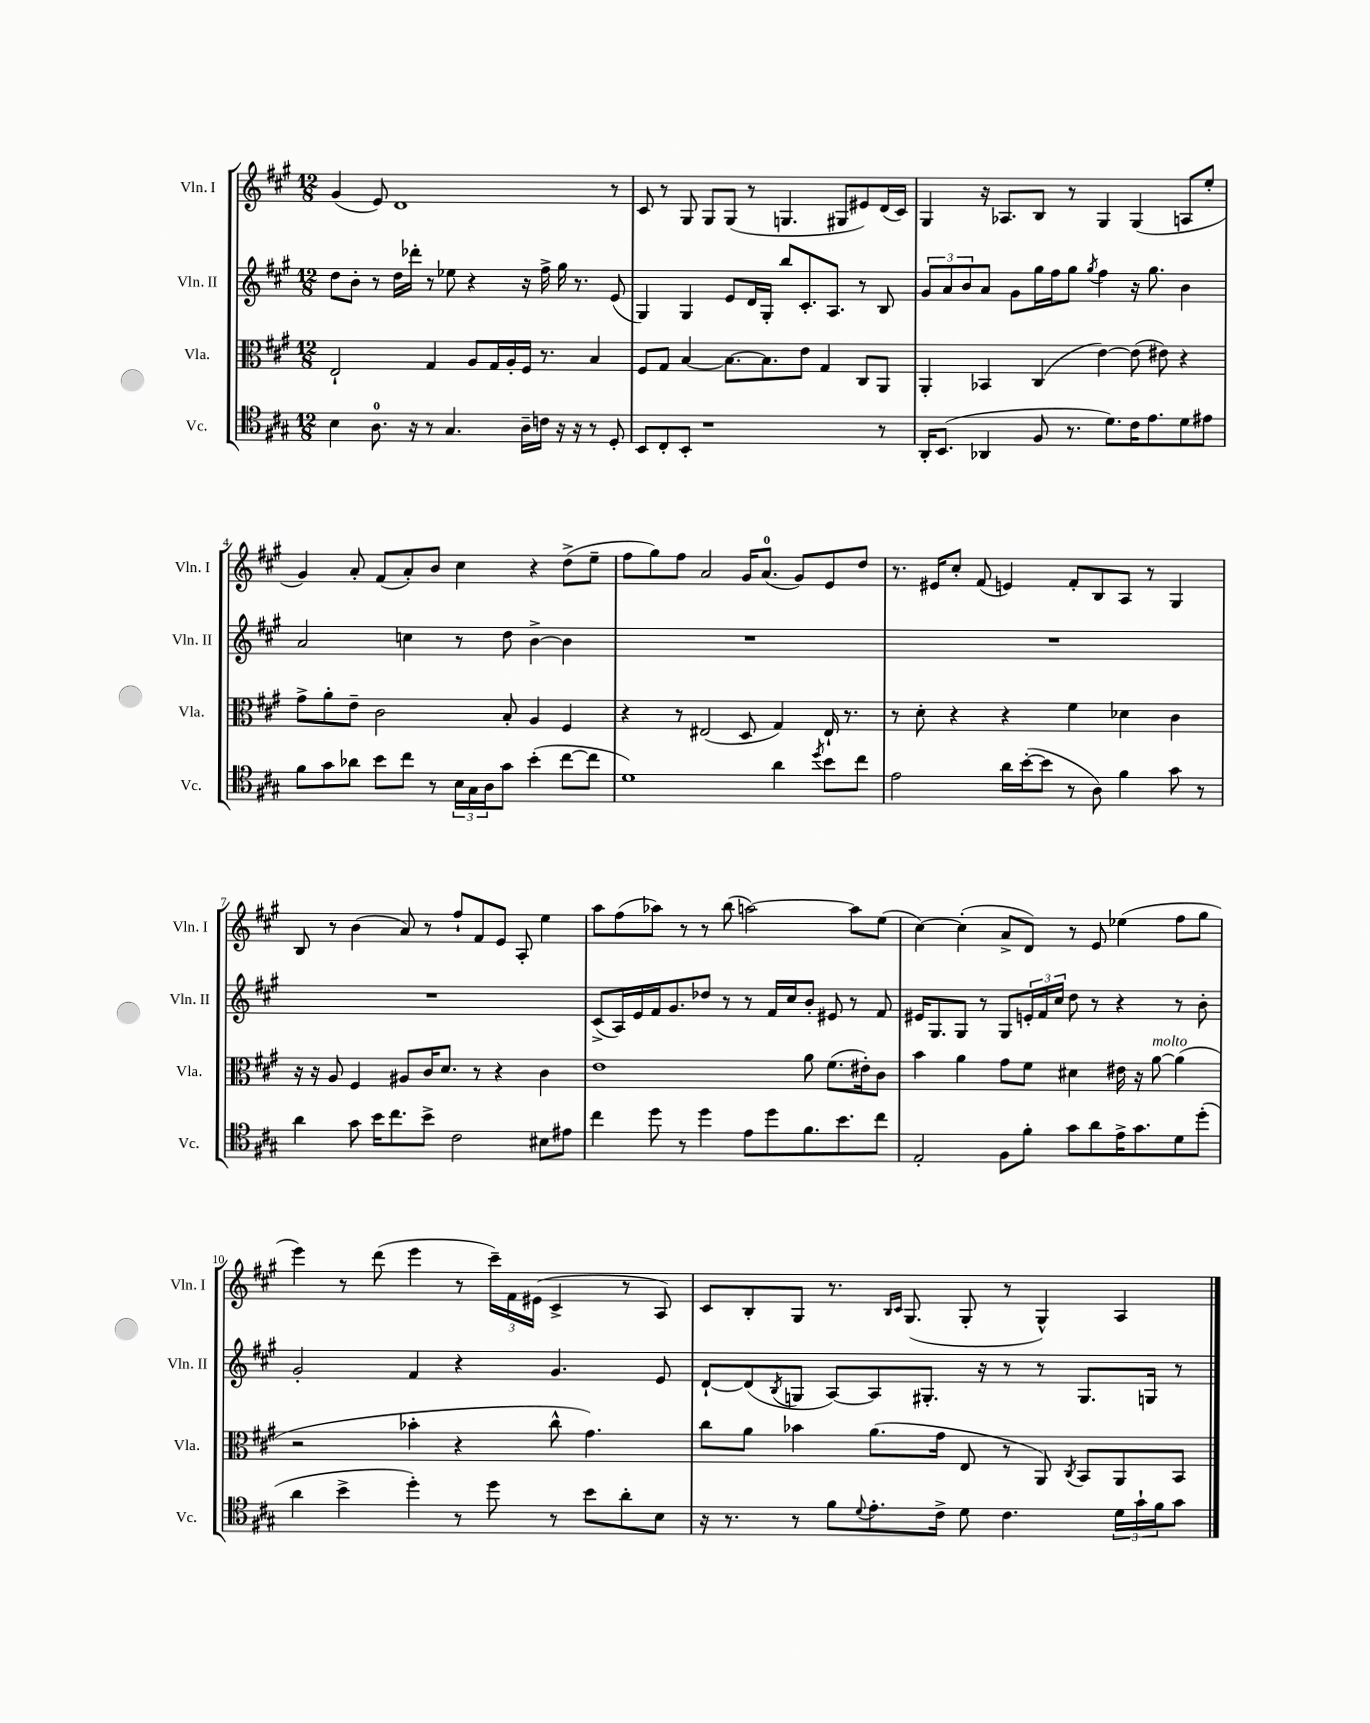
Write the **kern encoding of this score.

**kern	**kern	**kern	**kern
*part4	*part3	*part2	*part1
*staff4	*staff3	*staff2	*staff1
*I"Vc.	*I"Vla.	*I"Vln. II	*I"Vln. I
*I'Vc.	*I'Vla.	*I'Vln. II	*I'Vln. I
*clefC4	*clefC3	*clefG2	*clefG2
*k[f#c#g#]	*k[f#c#g#]	*k[f#c#g#]	*k[f#c#g#]
*M12/8	*M12/8	*M12/8	*M12/8
=1	=1	=1	=1
4B\	2E`/	8dd\L	(4g#/
.	.	8b'\J	.
8.A\	.	8r	8e/)
.	.	16dd\LL	1d
16r	.	16ddd-X'\JJ	.
8r	4G#/	8r	.
4.G#/	.	8ee-X\	.
.	8A/L	4r	.
.	16G#/L	.	.
.	16A'/	.	.
16A~\LL	16F#/JJ	16r	.
16cn\JJ	8.r	16ff#^\	.
16r	.	16gg#\	.
16r	.	8.r	.
8r	4B/	.	.
8D'/	.	(8e/	8r
=2	=2	=2	=2
8BB/L	8F#/L	4G#/)	8c#/
8C#'/	8G#/J	.	8r
8BB'/J	[4B/	4G#/	8G#/
1r	.	.	8G#/L
.	8.B\L_	8e/L	(8G#/J
.	.	16d/L	8r
.	8.B\]	16G#'/JJ	.
.	.	8bb/L	4.Gn/
.	8e\J	8.c#'/	.
.	4G#/	.	.
.	.	8.A/J	.
.	.	.	8G#X/L
.	8C#/L	8r	8e#X/)
8r	8AA/J	8B/	(16d/L
.	.	.	16c#/JJ)
=3	=3	=3	=3
16AA'/KL	4AA'/	12g#/L	4G#/
(8.BB/J	.	.	.
.	.	12a/	.
.	.	12b/	.
4AA-X/	4BB-X/	8a/J	16r
.	.	.	8.A-X/L
.	.	8g#\L	.
8F#/	(4C#/	16gg#\L	8B/J
.	.	16ff#\J	.
8.r	.	8gg#\J	8r
.	.	8qgg#/	.
.	[4e\)	4ff#\	4G#/
8.d\L)	.	.	.
16c#\K	(8e\]	16r	(4G#/
8.e\	.	8.gg#\	.
.	8e#X\)	.	.
8d\	4r	4b\	8An/L
8e#X\J	.	.	8ee'/J
!!LO:LB:g=z
=4	=4	=4	=4
8f#\L	8g#^\L	2a/	4g#/)
8g#\	8a'\	.	.
8a-X\J	8e~\J	.	8a'/
8b\L	2c#\	.	(8f#/L
8cc#\J	.	4ccn\	8a'/)
8r	.	.	8b/J
24B\LL	.	8r	4cc#\
24G#\	.	.	.
24A\J	.	.	.
8g#\J	8B'/	8dd\	.
(4b'\	4A/	[4b^\	4r
[8cc#\L	4F#/	4b\]	(8dd^\L
8cc#\J]	.	.	8ee~\J
=5	=5	=5	=5
1d)	4r	1.r	8ff#\L
.	.	.	8gg#\)
.	8r	.	8ff#\J
.	(2E#X/	.	2a/
.	8D/	.	16g#/KL
.	.	.	(8.a/J
4a\	4G#/)	.	.
.	.	.	8g#/L)
8qdd/	.	.	.
8b\L	16E#`/	.	8e/
.	8.r	.	.
8cc#\J	.	.	8dd/J
=6	=6	=6	=6
2e\	8r	1.r	8.r
.	8d'\	.	.
.	.	.	16e#X/KL
.	4r	.	8cc#'/J
.	.	.	(8f#/
16a\LL	4r	.	4en/)
([16b'\J	.	.	.
8b\J]	.	.	.
8r	4f#\	.	8f#'/L
8A\)	.	.	8B/
4f#\	4d-X\	.	8A/J
.	.	.	8r
8g#\	4c#\	.	4G#/
8r	.	.	.
!!LO:LB:g=z
=7	=7	=7	=7
4a\	16r	1.r	8B/
.	16r	.	.
.	8A/	.	8r
8g#\	4F#/	.	(4b\
16b\KL	.	.	.
8.cc#\	.	.	.
.	8A#X/L	.	8a/)
8b^\J	16c#/K	.	8r
.	8.d/J	.	.
2c#\	.	.	8ff#`/L
.	8r	.	8f#/
.	4r	.	8e/J
.	.	.	8A'/
8B#X\L	4c#\	.	4ee\
8e#X\J	.	.	.
=8	=8	=8	=8
4cc#\	1e	(8c#^/L	8aa\L
.	.	16A/L)	(8ff#\
.	.	16e/	.
8dd\	.	16f#/J	8aa-X\J)
.	.	8.g#/	.
8r	.	.	8r
4dd\	.	8dd-X/J	8r
.	.	8r	(8bb\
8e\L	.	8r	[2aan\)
8dd\	.	16f#/LL	.
.	.	16cc#/J	.
8.f#\	8a\	8b'/J	.
.	(8.f#\L	8e#X/	.
8.b\	.	.	.
.	.	8r	8aa\L]
.	16e#X'\k)	.	.
8cc#\J	8c#\J	8f#/	(8ee\J
=9	=9	=9	=9
2E'/	4b\	16e#X/KL	[4cc#\)
.	.	8.G#/	.
.	4a\	8G#/J	(4cc#'\]
.	.	8r	.
8F#\L	8g#\L	8G#/L	8a^/L
8f#'\J	8f#\J	24en'/L	8d/J)
.	.	24f#/	.
.	.	24cc#/JJ	.
8g#\L	4d#X\	8dd\	8r
8a\	.	8r	8e/
16e^\K	16e#X\	4r	(4ee-X\
8.g#\	16r	.	.
!	!LO:TX:a:i:t=molto	!	!
.	[8a\	.	.
8d\	(4a\]	8r	8ff#\L
(8dd'\J	.	8b'\	8gg#\J
!!LO:LB:g=z
=10	=10	=10	=10
4a\	2r	2g#'/	4eee\)
4b^\	.	.	8r
.	.	.	(8ddd\
4dd'\)	4b-X'\	4f#/	4eee\
8r	4r	4r	8r
8dd\	.	.	24ccc#~\LL)
.	.	.	24f#\
.	.	.	(24e#X\JJ
8r	8cc#^^\	4.g#/	4c#^/
8b\L	4.g#\)	.	.
8a'\	.	.	8r
8B\J	.	8e/	8A/)
=11	=11	=11	=11
16r	8cc#\L	[8d`/L	8c#/L
8.r	.	.	.
.	8a\J	(8d/]	8B'/
.	.	8qB/	.
8r	4b-X\	8Gn/J	8G#/J
8f#\L	.	[8A/L)	8.r
8qqd/	.	.	.
8.e'\	(8.a\L	8A/]	.
.	.	.	16qqB/LL
.	.	.	16qqc#/JJ
.	.	.	(8.G#/
.	.	8.G#X'/J	.
16c#^\Jk	16g#\Jk	.	.
8d\	8E/	.	8G#'/
.	.	16r	.
4.c#\	8r	8r	8r
.	8AA/)	8r	4G#^^/)
.	8qC#/	.	.
.	8BB/L	8.G#/L	.
24d\LL	8AA/	.	4A/
24g#`\	.	.	.
.	.	16Gn/Jk	.
24f#\J	.	.	.
8g#\J	8BB/J	8r	.
==	==	==	==
*-	*-	*-	*-
